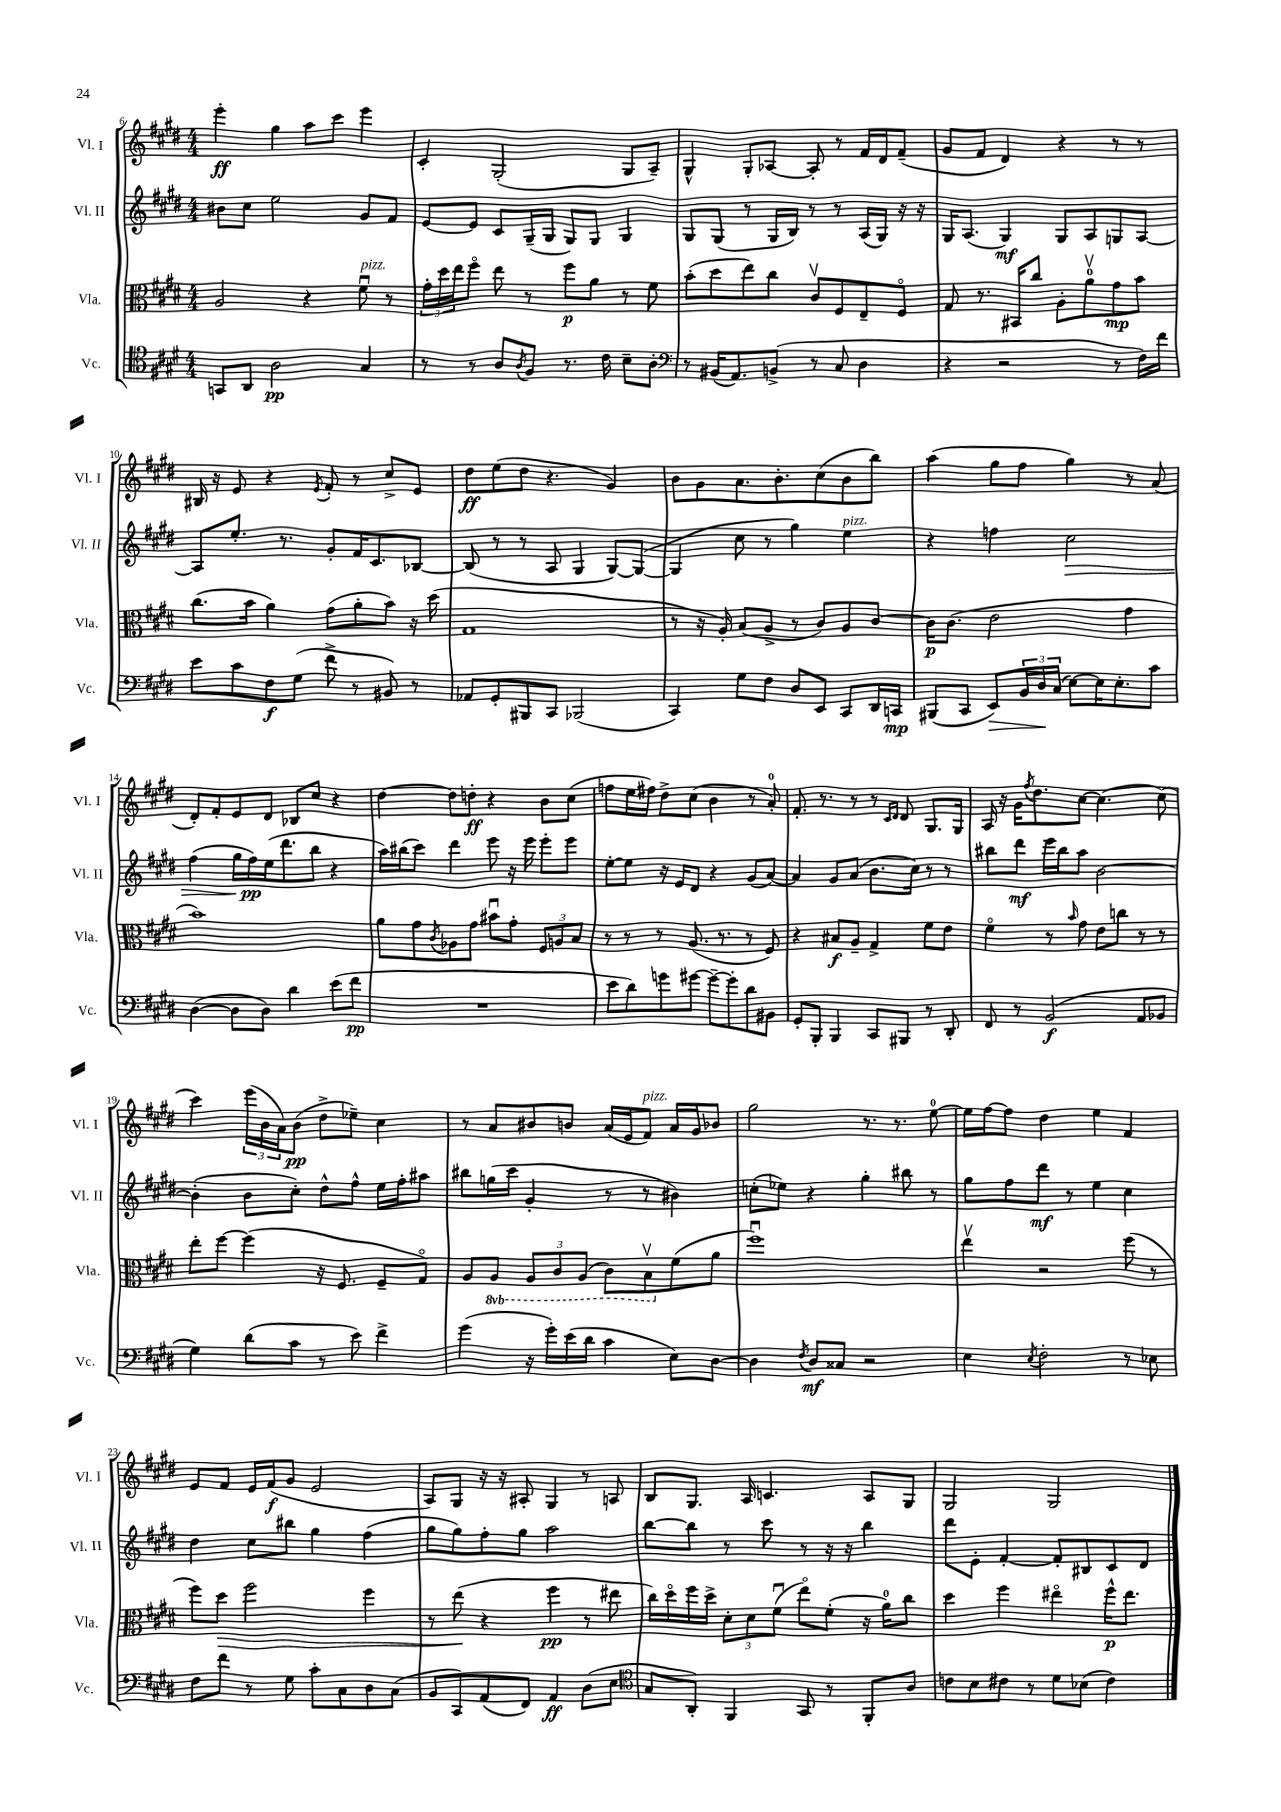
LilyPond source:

<<
\new StaffGroup <<
\new Staff = "s0" \with { instrumentName = "Vl. I" shortInstrumentName = "Vl. I" } {
    \clef treble \key e \major \numericTimeSignature \time 4/4
    e'''4-.\ff gis''4 a''8 cis'''8 e'''4 |
    cis'4-. gis2-.( gis8 a8--) |
    gis4-^ gis8-. aes8~ aes8-. r8 fis'16 dis'16 fis'8--( |
    gis'8 fis'8 dis'4) r4 r8 r8 |
    bis16 r16 e'8 r4 \acciaccatura { e'8 } fis'8-. r8 cis''8-> e'8 |
    dis''8\ff e''8( dis''8 r4. gis'4) |
    b'8 gis'8 a'8. b'8.-. cis''8( b'8 b''8) |
    a''4( gis''8 fis''8 gis''4) r8 a'8( |
    dis'8-.) fis'8-. e'8 dis'8 bes8 cis''8 r4 |
    dis''4~ dis''8 d''8-.\ff r4 b'8 cis''8( |
    f''8 e''16 fis''16) dis''8-> cis''8( b'4 r8 a'8-0-.) |
    fis'8.-. r8. r8 r8 \grace { cis'16 dis'16 } dis'8 gis8. gis16 |
    a16 r16 gis'16 \acciaccatura { fis''8 } dis''8. cis''8~ cis''4.~ cis''8( |
    cis'''4) \tuplet 3/2 { e'''16( b'16 a'16) } b'8\pp( dis''8-> ees''8--) cis''4 |
    r8 a'8 bis'8 b'8 a'16( e'16 fis'8^\markup { \italic "pizz." }) a'16 gis'16 bes'8 |
    gis''2 r8. r8. e''8-0~ |
    e''16 fis''16~ fis''8 dis''4 e''4 fis'4 |
    e'8 fis'8 e'16 fis'16\f( gis'8 e'2 |
    a8) gis8 r16 r16 ais8-. gis4 r8 a8 |
    b8 gis8. a16 c'4. a8 gis8 |
    gis2 gis2 \bar "|." |
}
\new Staff = "s1" \with { instrumentName = "Vl. II" shortInstrumentName = "Vl. II" } {
    \clef treble \key e \major \numericTimeSignature \time 4/4
    bis'8 cis''8 e''2 gis'8 fis'8 |
    e'8~ e'8 cis'8 gis16--( gis16 gis8) gis8 gis4 |
    gis8 gis8( r8 gis16 b16) r8 r8 a16( gis16) r16 r16 |
    gis16 a8.( gis4\mf) gis8 a8 g8 a8~ |
    a8 e''8.-. r8. gis'8-. fis'16 cis'8. bes8~ |
    bes8( r8 r8 a8 gis4 gis8~) gis8~( |
    gis4 cis''8 r8 gis''4) e''4^\markup { \italic "pizz." } |
    r4 f''4 cis''2\> |
    fis''4( gis''16 fis''16\pp\!) e''16( dis'''8. b''8 r4 |
    a''16) bis''16( cis'''8) dis'''4 e'''8 r16 e'''16 e'''8-. e'''8 |
    e''8~-. e''8 r16 e'16 dis'8 r4 gis'8( a'8~) |
    a'4 gis'8 a'8( b'8. cis''16) r8 r8 |
    bis''8 dis'''8\mf e'''16 bis''16 a''8 b'2~ |
    b'4-.( b'8 cis''8-.) dis''8-^ fis''8-^ e''16 fis''16-. ais''8 |
    bis''8 g''16( cis'''16 gis'4-. r8 r8 bis'4) |
    c''8-.( ees''8) r4 gis''4-. bis''8 r8 |
    gis''8 fis''8 dis'''8\mf r8 e''4 cis''4 |
    dis''4 cis''8 bis''8 gis''4 fis''4( |
    gis''8 gis''8) fis''8-. gis''8 a''2 |
    b''8~ b''8 r8 cis'''8 r8 r16 r16 b''4 |
    dis'''8 e'8-. fis'4~-. fis'8-. bis8 cis'8 dis'8 \bar "|." |
}
\new Staff = "s2" \with { instrumentName = "Vla." shortInstrumentName = "Vla." } {
    \clef alto \key e \major \numericTimeSignature \time 4/4 \set Staff.ottavationMarkups = #ottavation-simple-ordinals
    a2 r4 fis'8\downbow^\markup { \italic "pizz." } r8 |
    \tuplet 3/2 { gis'16-. dis''16 e''16 } fis''8\flageolet e''8 r8 fis''8\p a'8 r8 fis'8 |
    b'8-.( dis''8 e''8) cis''8 cis'8\upbow fis8 e8-- fis8\flageolet |
    gis8 r8. bis,16 cis''8 a8-. a'8-0\upbow gis'8\mp b'8 |
    cis''8.( b'16 a'4) gis'8( a'8-. b'8) r16 dis''16( |
    gis1 |
    r8 r16 a16-.) b8( a8-> r8 cis'8) a8 cis'8~ |
    cis'16\p cis'8.( e'2 gis'4 |
    b'1) |
    a'8 gis'8 \acciaccatura { cis'8 } aes8 gis'8 bis'8\downbow gis'8-. \tuplet 3/2 { fis8 a8 b8 } |
    r8 r8 r8 a8.( r8. r8 fis8) |
    r4 bis8\f a8-- gis4-> fis'8 e'8 |
    fis'4\flageolet r8 \grace { b'16 } gis'8 e'8 c''8 r8 r8 |
    e''8-. fis''8~ fis''4( r16 fis8. fis8-- gis8\flageolet) |
    a8 \ottava #-1 a,8 \tuplet 3/2 { a,8 cis8 a,8( } cis8) b,8\upbow \ottava #0 fis'8( a'8 |
    fis''1\downbow) |
    e''4\upbow r2 fis''8( r8 |
    fis''8) dis''8\> fis''2 fis''4 |
    r8 e''8\!( r4 fis''4\pp r8 eis''8 |
    cis''16) dis''16\flageolet fis''16 dis''16-> \tuplet 3/2 { dis'8-. dis'8 fis'8\downbow( } e''8\flageolet) fis'8-.( r16 a'16-0) cis''8 |
    dis''4 fis''4 eis''4\flageolet fis''16-^\p eis''8. \bar "|." |
}
\new Staff = "s3" \with { instrumentName = "Vc." shortInstrumentName = "Vc." } {
    \clef tenor \key e \major \numericTimeSignature \time 4/4
    g,8 a,8 a2\pp gis4 |
    r8 r8 a8 \acciaccatura { a8 } fis8 r8. cis'16 b8-- a8-. |
    \clef bass r8 bis,16( a,8.) b,8->( r8 cis8 dis4 |
    r4 r2 r8 fis16) fis'16 |
    e'8 cis'8 fis8\f gis8( fis'8-> r8 bis,8) r8 |
    aes,8 gis,8-. bis,,8 cis,8 bes,,2( |
    cis,4) gis8 fis8 dis8 e,8 cis,8 dis,16 c,16\mp |
    bis,,8( cis,8 e,8\>) \tuplet 3/2 { b,16 dis16\! cis16( } e8~) e16 e8.-. cis'8 |
    dis4~( dis8 dis8) dis'4 e'8( fis'8\pp |
    R1 |
    e'8 dis'8) g'8 gis'8~ gis'8~-- gis'8-. dis'8 bis,8 |
    gis,8-. b,,8-. b,,4 cis,8 bis,,8 r8 dis,8-. |
    fis,8 r8 b,2\f( a,8 bes,8 |
    gis4) dis'8( cis'8 r8 e'8) fis'4-> |
    gis'4( r16 gis'16-.) e'16( dis'16 cis'4 e8) dis8~ |
    dis4 \acciaccatura { fis8 } dis8\mf cisis8 r2 |
    e4 \acciaccatura { e8 } fis2-. r8 ees8 |
    fis8 fis'8 r8 gis8 cis'8-. cis8 dis8 cis8( |
    b,8 cis,8) a,8( fis,8) a,4\ff dis8( e8 |
    \clef tenor gis8 a,8-.) fis,4 gis,8 r8 fis,8-. a8 |
    c'8 b8 cis'8 r8 dis'8 bes8( cis'4) \bar "|." |
}
>>
>>
\layout { \context { \Score currentBarNumber = #6 } }
